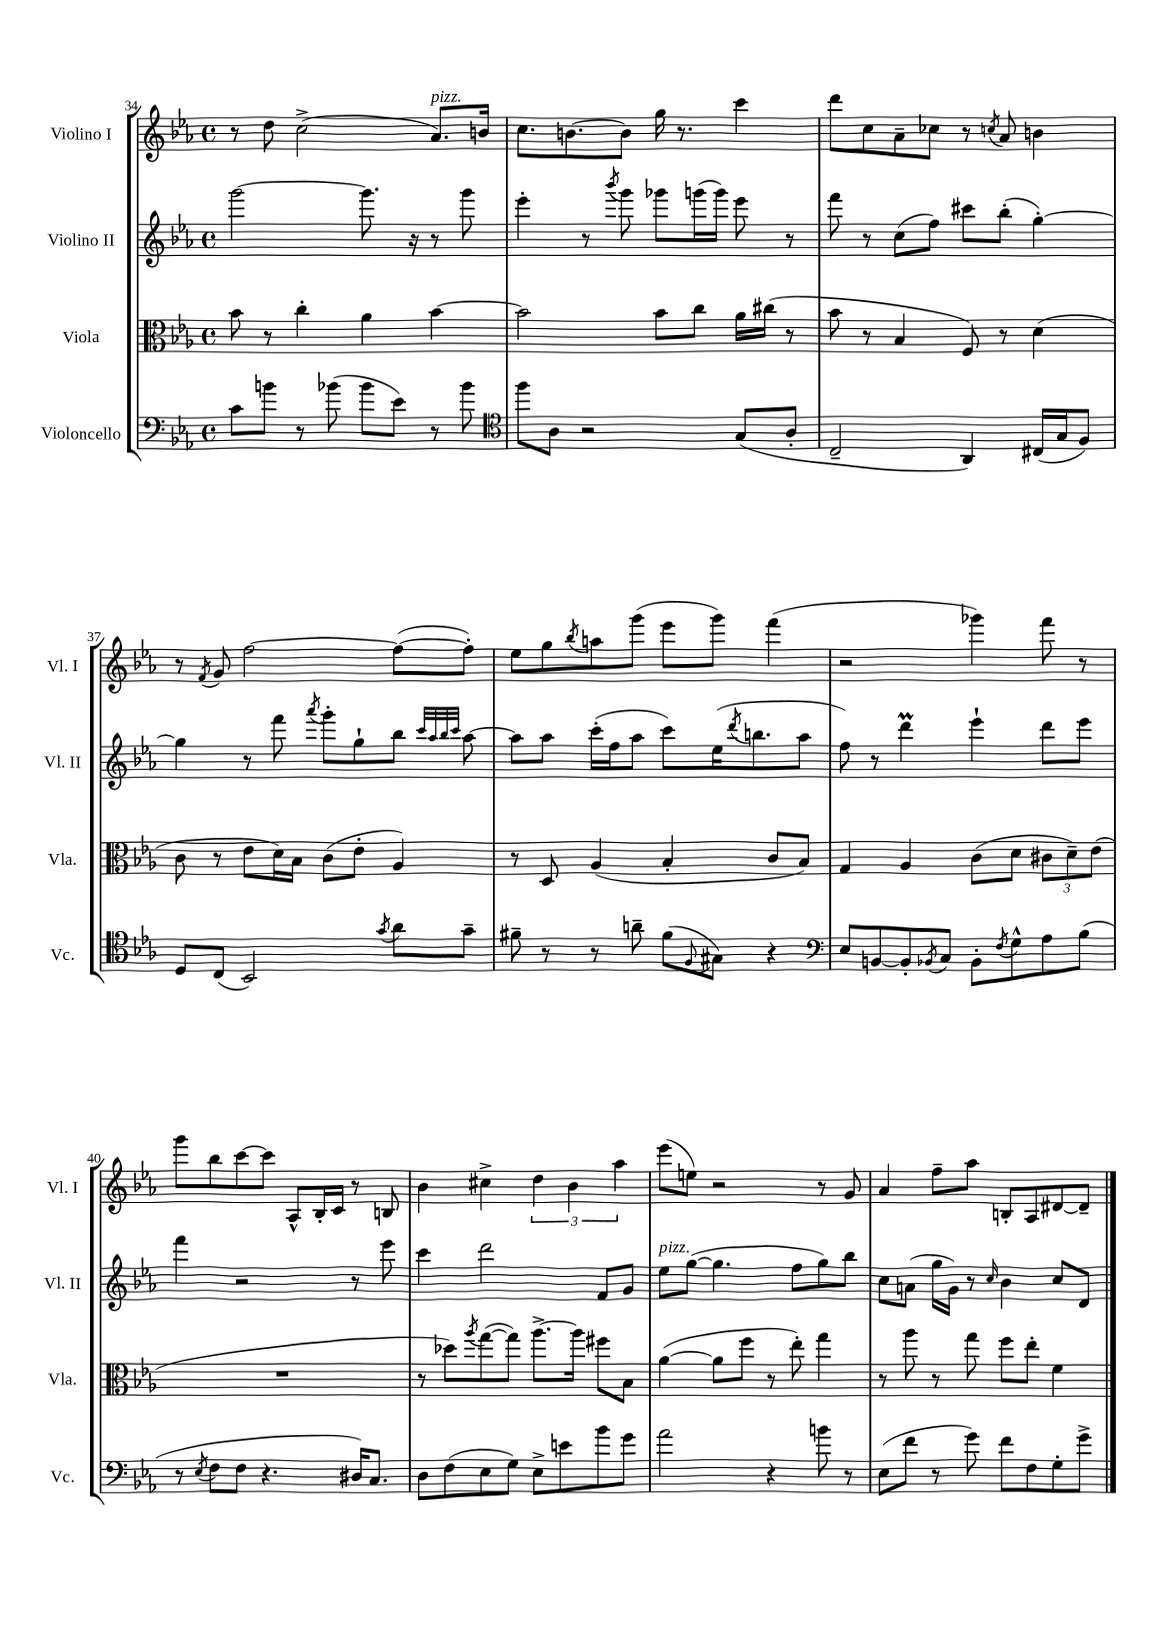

**kern	**kern	**kern	**kern
*part4	*part3	*part2	*part1
*staff4	*staff3	*staff2	*staff1
*I"Violoncello	*I"Viola	*I"Violino II	*I"Violino I
*I'Vc.	*I'Vla.	*I'Vl. II	*I'Vl. I
*clefF4	*clefC3	*clefG2	*clefG2
*k[b-e-a-]	*k[b-e-a-]	*k[b-e-a-]	*k[b-e-a-]
*M4/4	*M4/4	*M4/4	*M4/4
*met(c)	*met(c)	*met(c)	*met(c)
=34	=34	=34	=34
8c\L	8b-\	[2ggg\	8r
8bn\J	8r	.	8dd\
8r	4cc'\	.	(2cc^\
(8b-X\	.	.	.
8b-\L	4a-\	8.ggg\]	.
8e-\J)	.	.	.
.	.	16r	.
!	!	!	!LO:TX:a:i:t=pizz.
8r	[4b-\	8r	8.a-/L)
8b-\	.	8ggg\	.
.	.	.	16bn/Jk
=35	=35	=35	=35
*clefC4	*	*	*
8ff\L	2b-\]	4eee-'\	8.cc\L
8A-\J	.	.	.
.	.	.	[8.bn\
2r	.	8r	.
.	.	8qbbb-/	.
.	.	8ggg\	8b\J]
.	8b-\L	8ggg-X\L	16gg\
.	.	.	8.r
.	8cc\J	(16gggn\L	.
.	.	16ggg\JJ)	.
(8G/L	16a-\LL	8eee-\	4ccc\
.	(16cc#X\JJ	.	.
8A-'/J	8r	8r	.
=36	=36	=36	=36
2C~/	8b-\	8fff\	8ddd\L
.	8r	8r	8cc\
.	4B-/	(8cc\L	8a-~\
.	.	8ff\J)	8cc-X\J
4AA-/)	8F/)	8ccc#X\L	8r
.	.	.	8qccn/
.	8r	(8bb-'\J	8a-/
(16C#X/LL	(4d\	[4gg'\)	4bn\
16G/J	.	.	.
8F/J)	.	.	.
!!LO:LB:g=z
=37	=37	=37	=37
8D/L	8c\	4gg\]	8r
.	.	.	8qf/
(8C/J	8r	.	8g/
2BB-/)	8e-\L	8r	[2ff\
.	16d\L)	8fff\	.
.	16B-\JJ	.	.
.	.	8qaaa-/	.
.	(8c\L	8ggg'\L	.
.	8e-'\J	8gg`\	.
8qg/	.	.	.
8a-\L	4A-/)	8bb-\J	(8ff\L_
.	.	32qqccc/LLL	.
.	.	32qqaa-/	.
.	.	32qqbb-/	.
.	.	32qqccc/JJJ	.
8g~\J	.	[8aa-\	8ff'\J])
=38	=38	=38	=38
8f#X~\	8r	8aa-\L]	8ee-\L
8r	8D/	8aa-\J	8gg\
.	.	.	8qbb-/
8r	(4A-/	(16ccc'\LL	8aan\
.	.	16ff\J	.
8an~\	.	8aa-\J	(8ggg\J
(8f#\L	4B-'/	8ccc\L)	8eee-\L
8qqF/	.	.	.
8G#X\J)	.	(16ee-\K	8ggg\J)
.	.	8qddd/	.
.	.	8.bbn\	.
4r	8c/L	.	(4fff\
.	8B-/J)	8aa-\J	.
=39	=39	=39	=39
*clefF4	*	*	*
8E-/L	4G/	8ff\)	2r
[8BBn/	.	8r	.
8BB'/]	4A-/	4dddm\	.
8qBB-X/	.	.	.
8C/J	.	.	.
8BB-'\L	(8c\L	4eee-`\	4ggg-X\)
8qF/	.	.	.
8G^^\	8d\J	.	.
8A-\	12c#X\L	8ddd\L	8fff\
.	12d~\)	.	.
(8B-\J	.	8eee-\J	8r
.	(12e-\J	.	.
!!LO:LB:g=z
=40	=40	=40	=40
8r	1r	4fff\	8ggg\L
8qE-/	.	.	.
8F\L	.	.	8bb-\
8F\J	.	2r	[8ccc\
4.r	.	.	8ccc\J]
.	.	.	8A-^^/L
.	.	.	16B-'/L
.	.	.	16c/JJ
16D#X/KL)	.	8r	8r
8.C/J	.	.	.
.	.	8eee-\	8Bn/
=41	=41	=41	=41
8D\L	8r	4ccc\	4b-\
(8F\	8dd-X\L)	.	.
.	8qaa-/	.	.
8E-\	([8gg\	2ddd\	4cc#X^\
8G\J)	8gg\J])	.	.
8E-^\L	[8.aa-^\L	.	6dd\
8en\	.	.	.
.	.	.	6b-\
.	16aa-\Jk]	.	.
8b-\	8ff#X\L	8f/L	.
.	.	.	6aa-\
8g\J	8B-\J	8g/J	.
=42	=42	=42	=42
!	!	!LO:TX:a:i:t=pizz.	!
2a-\	([4a-\	8ee-\L	(8eee-\L
.	.	([8gg\J	8een\J)
.	8a-\L]	4.gg\]	2r
.	8ff\J	.	.
4r	8r	.	.
.	8ee-'\)	8ff\L	.
8bn\	4gg\	8gg\)	8r
8r	.	8bb-\J	8g/
=43	=43	=43	=43
(8E-\L	8r	8cc\L	4a-/
8f\J	8aa-\	(8an\J	.
8r	8r	16gg\LL	8ff~\L
.	.	16g\JJ)	.
8g\)	8gg\	8r	8aa-\J
.	.	16qqcc/	.
8f\L	8ff\L	4b-\	8Bn'/L
8F\	8ee-'\J	.	8A-/
8G'\	4f\	8cc/L	[8d#X/
8g^\J	.	8d/J	8d#~/J]
==	==	==	==
*-	*-	*-	*-
